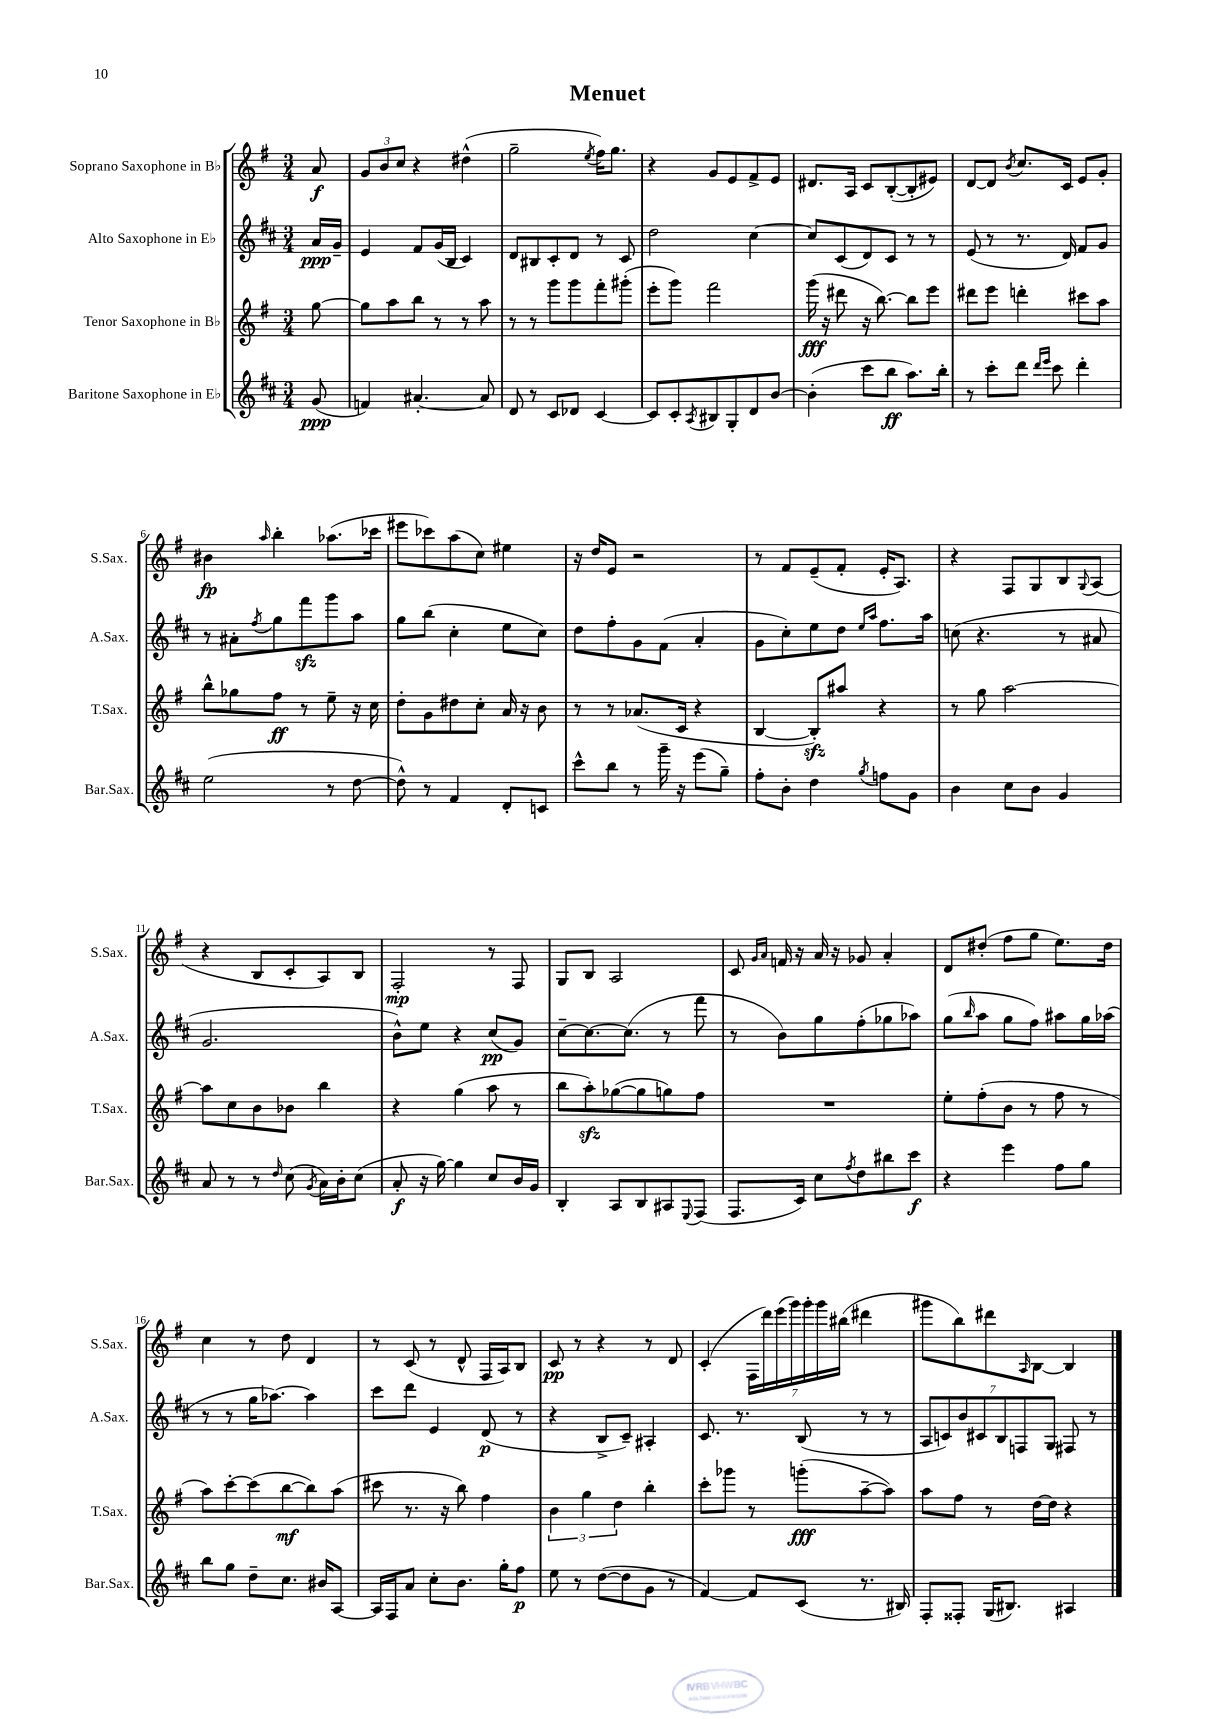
\header { title = "Menuet" }
<<
\new StaffGroup <<
\new Staff = "s0" \with { instrumentName = "Soprano Saxophone in Bb" shortInstrumentName = "S.Sax." } {
    \clef treble \key g \major \numericTimeSignature \time 3/4 \partial 8
    a'8\f |
    \tuplet 3/2 { g'8 b'8 c''8 } r4 dis''4-^( |
    g''2-- \acciaccatura { e''8 } fis''16) g''8. |
    r4 g'8 e'8 fis'8-> e'8 |
    dis'8. a16 c'8 b8~-.( b8-. eis'8) |
    d'8~ d'8 \acciaccatura { b'8 } c''8. c'16 e'8 g'8-. |
    bis'4\fp \grace { a''16 } b''4-. aes''8.( ces'''16 |
    eis'''8 ces'''8) a''8( c''8) eis''4 |
    r16 d''16 e'8 r2 |
    r8 fis'8 e'8--( fis'8-. e'16-. a8.) |
    r4 fis8 g8 b8 \appoggiatura { g8 } a8( |
    r4 b8 c'8-. a8) b8 |
    fis2-.\mp r8 fis8 |
    g8 b8 a2 |
    c'8 \grace { g'16 a'16 } f'16 r16 a'16 r16 ges'8 a'4-. |
    d'8 dis''8-.( fis''8 g''8 e''8.) dis''16 |
    c''4 r8 d''8 d'4 |
    r8 c'8( r8 d'8-^ fis16 a16) b8 |
    c'8\pp r8 r4 r8 d'8 |
    c'4-.( \tuplet 7/4 { fis16 d'''16) e'''16( g'''16) g'''16-. g'''16 bis''16( } dis'''4 |
    gis'''8 b''8) dis'''8 \grace { a16 } b8~ b4 \bar "|." |
}
\new Staff = "s1" \with { instrumentName = "Alto Saxophone in Eb" shortInstrumentName = "A.Sax." } {
    \clef treble \key d \major \numericTimeSignature \time 3/4 \partial 8
    a'16\ppp g'16-- |
    e'4 fis'8 g'16( b16 cis'4) |
    d'8 bis8 cis'8-. d'8 r8 cis'8 |
    d''2 cis''4~ |
    cis''8 cis'8( d'8) cis'8 r8 r8 |
    e'8( r8 r8. d'16) fis'8 g'8 |
    r8 ais'8-. \acciaccatura { fis''8 } g''8 fis'''8\sfz g'''8 a''8 |
    g''8 b''8( cis''4-. e''8 cis''8) |
    d''8 fis''8-. g'8 fis'8( a'4-. |
    g'8 cis''8-.) e''8 d''8 \grace { e''16 a''16 } fis''8. a''16 |
    c''8( r4. r8 ais'8 |
    g'2. |
    b'8-^) e''8 r4 cis''8\pp( g'8) |
    cis''8~-- cis''8.~ cis''8.( r8 fis'''8 |
    r8 b'8) g''8 fis''8-.( ges''8 aes''8) |
    g''8( \grace { b''16 } a''8 g''8 fis''8) ais''8 g''16 aes''16( |
    r8 r8 g''16 aes''8.~) aes''4 |
    cis'''8 d'''8 e'4 d'8\p( r8 |
    r4 b8-> cis'8--) ais4-. |
    cis'8. r8. b8( r8 r8 |
    \tuplet 7/4 { a8 c'8) b'8 cis'8 b8 f8 g8 } fis8 r8 \bar "|." |
}
\new Staff = "s2" \with { instrumentName = "Tenor Saxophone in Bb" shortInstrumentName = "T.Sax." } {
    \clef treble \key g \major \numericTimeSignature \time 3/4 \partial 8
    g''8~ |
    g''8 a''8 b''8 r8 r8 a''8 |
    r8 r8 g'''8 g'''8 fis'''8-. gis'''8-.( |
    e'''8-. g'''8) fis'''2 |
    g'''16\fff( r16 dis'''8 r16 b''8.~) b''8 e'''8 |
    dis'''8 e'''8 d'''4-. cis'''8 a''8 |
    b''8-^ ges''8 fis''8\ff r8 e''8-- r16 c''16 |
    d''8-. g'8 dis''8 c''8-. a'16 r16 b'8 |
    r8 r8 aes'8.( c'16 r4 |
    b4~ b8-.\sfz) ais''8 r4 |
    r8 g''8 a''2~ |
    a''8 c''8 b'8 bes'8 b''4 |
    r4 g''4( a''8 r8 |
    b''8 a''8-.\sfz) ges''8~( ges''8 g''8) fis''8 |
    R2. |
    e''8-. fis''8-.( b'8 r8 fis''8 r8 |
    a''8) c'''8~-. c'''8( b''8~\mf b''8) a''8( |
    cis'''8 r8. r16 b''8) fis''4 |
    \tuplet 3/2 { b'4 g''4 d''4 } b''4-. |
    c'''8-. ges'''8 r8 g'''8-.\fff( a''8~-- a''8) |
    a''8 fis''8 r8 d''16~ d''16 r4 \bar "|." |
}
\new Staff = "s3" \with { instrumentName = "Baritone Saxophone in Eb" shortInstrumentName = "Bar.Sax." } {
    \clef treble \key d \major \numericTimeSignature \time 3/4 \partial 8
    g'8\ppp( |
    f'4) ais'4.~-. ais'8 |
    d'8 r8 cis'8 des'8 cis'4~ |
    cis'8 cis'8-. \acciaccatura { a8 } bis8 g8-. d'8 b'8~ |
    b'4-.( cis'''8 b''8\ff a''8.) b''16-. |
    r8 cis'''8-. d'''8 \grace { d'''16 e'''16 } cis'''8 d'''4-. |
    e''2( r8 d''8~ |
    d''8-^) r8 fis'4 d'8-. c'8 |
    cis'''8-^ b''8 r8 g'''16-- r16 e'''8( g''8--) |
    fis''8-. b'8-. d''4 \acciaccatura { g''8 } f''8 g'8 |
    b'4 cis''8 b'8 g'4 |
    a'8 r8 r8 \grace { d''16 } cis''8( \acciaccatura { g'8 } a'16) b'16-. cis''8( |
    a'8-.\f r16 g''16~) g''4 cis''8 b'16 g'16 |
    b4-. a8 b8 ais8 \appoggiatura { e8 } fis8( |
    fis8. cis'16) cis''8 \acciaccatura { fis''8 } d''8 bis''8 cis'''8\f |
    r4 e'''4 fis''8 g''8 |
    b''8 g''8 d''8-- cis''8. bis'16 a8~ |
    a16 fis16 a'8 cis''8-. b'8. g''16-. fis''8\p |
    e''8 r8 d''8~( d''8 g'8 r8 |
    fis'4~) fis'8 cis'8( r8. bis16) |
    fis8-. fisis8-. g16( bis8.) ais4 \bar "|." |
}
>>
>>
